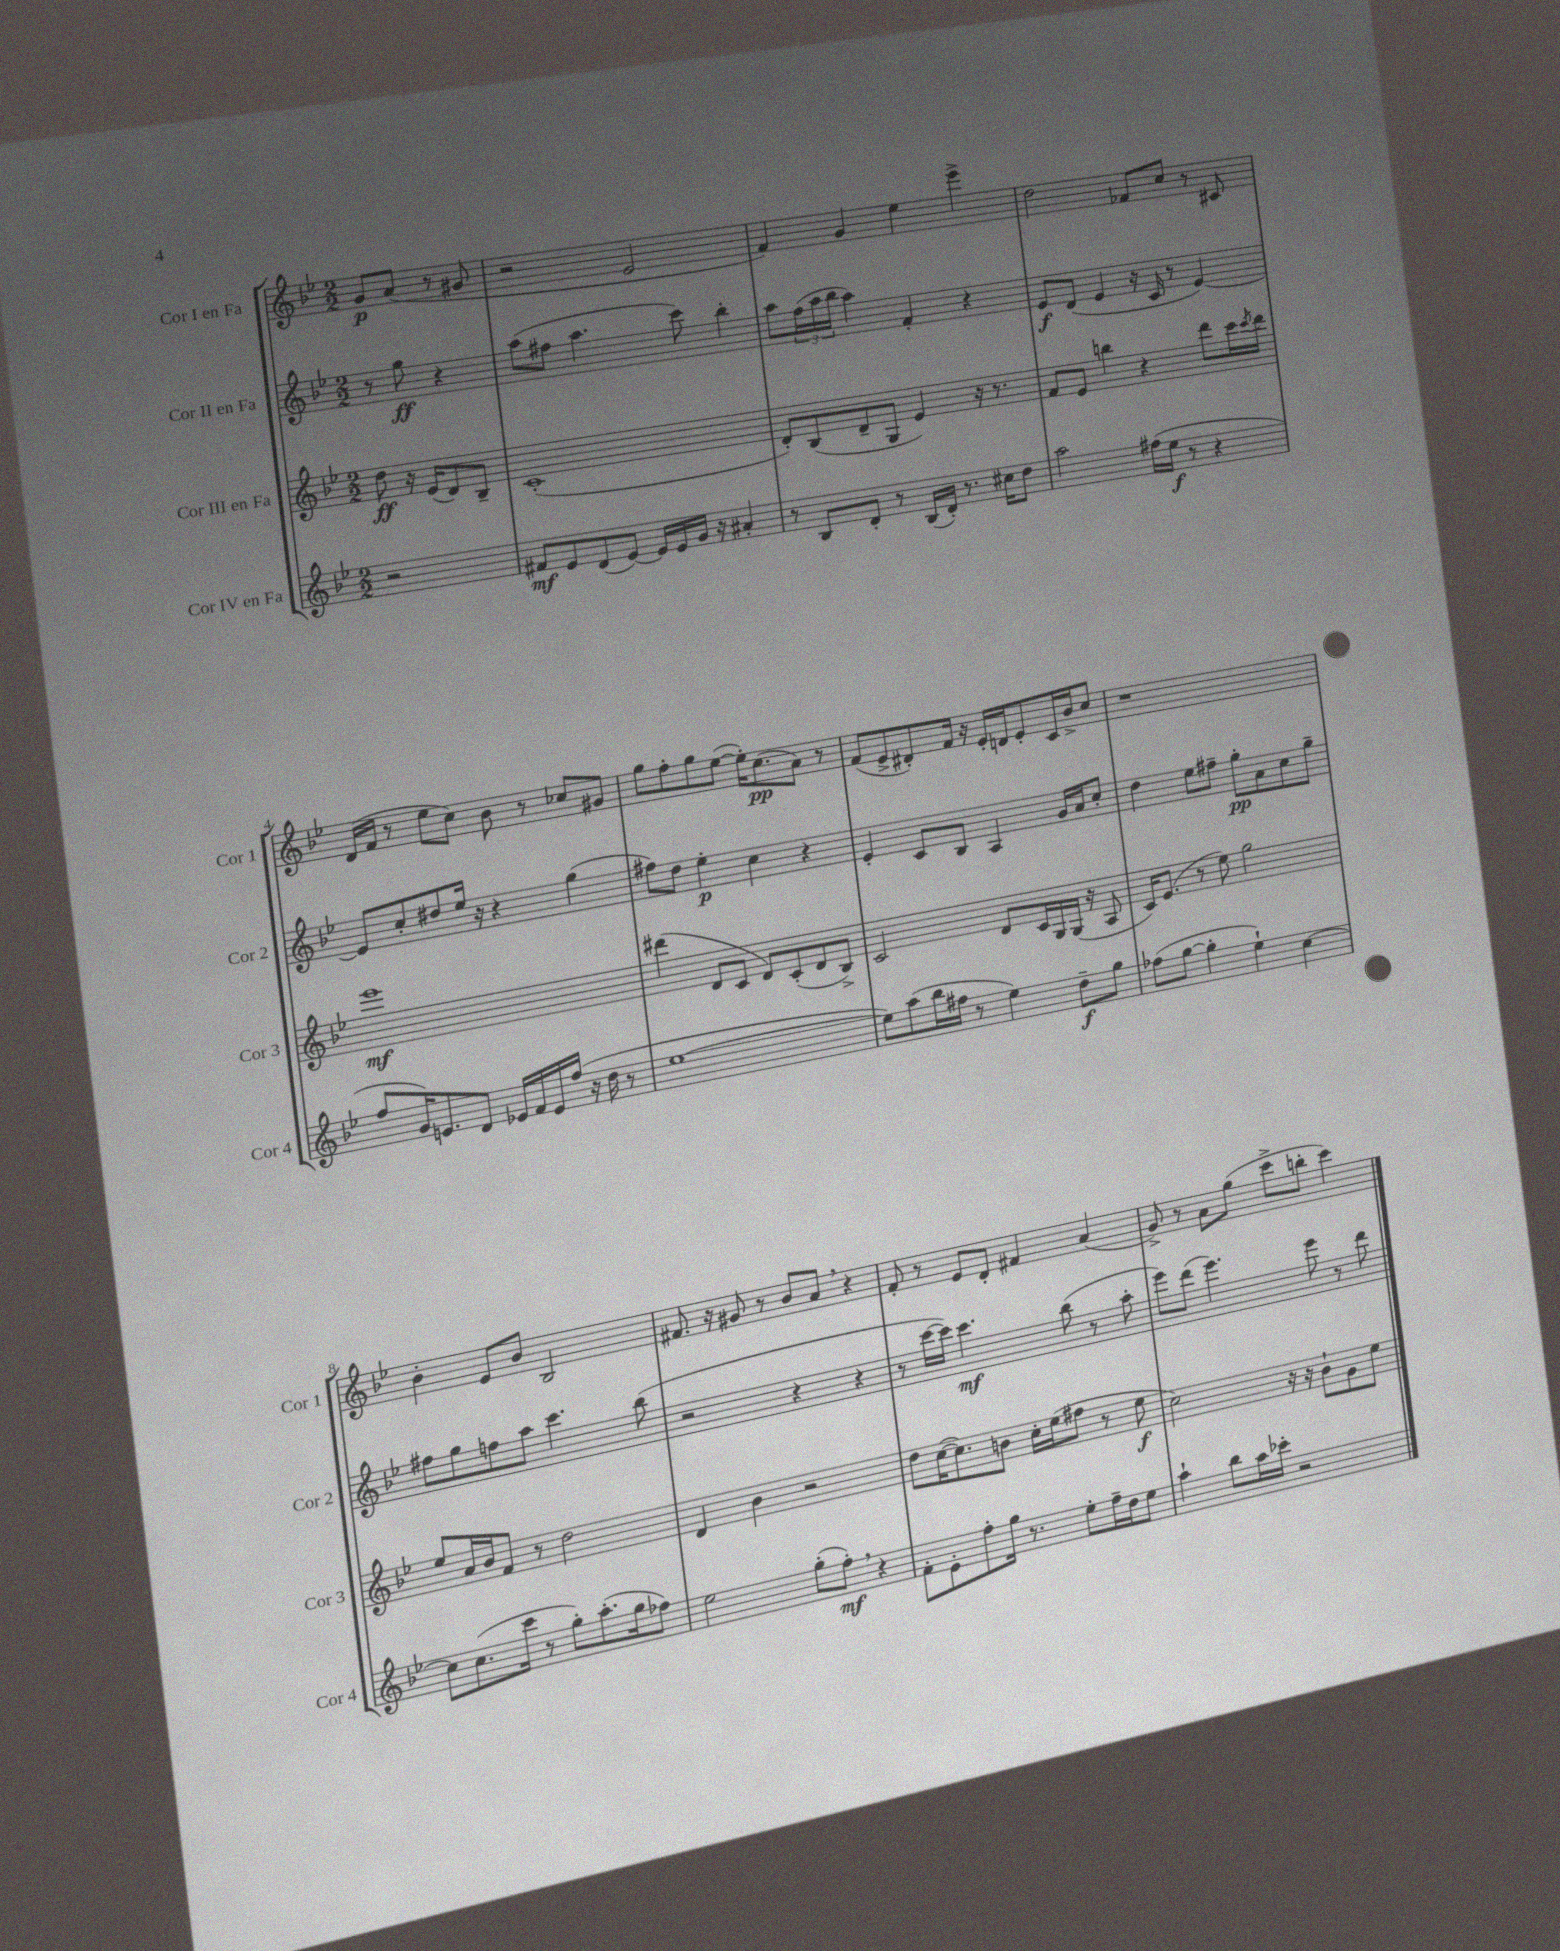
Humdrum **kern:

**kern	**dynam	**kern	**dynam	**kern	**dynam	**kern	**dynam
*part4	*part4	*part3	*part3	*part2	*part2	*part1	*part1
*staff4	*staff4	*staff3	*staff3	*staff2	*staff2	*staff1	*staff1
*I"Cor IV en Fa	*	*I"Cor III en Fa	*	*I"Cor II en Fa	*	*I"Cor I en Fa	*
*I'Cor 4	*	*I'Cor 3	*	*I'Cor 2	*	*I'Cor 1	*
*clefG2	*	*clefG2	*	*clefG2	*	*clefG2	*
*k[b-e-]	*	*k[b-e-]	*	*k[b-e-]	*	*k[b-e-]	*
*M2/2	*	*M2/2	*	*M2/2	*	*M2/2	*
=	=	=	=	=	=	=	=
2r	.	8dd\	ff	8r	.	8g/L	p
.	.	16r	.	8gg\	ff	(8a/J	.
.	.	(16e-/KL	.	.	.	.	.
.	.	8d/)	.	4r	.	8r	.
.	.	8B-~/J	.	.	.	8g#X/	.
=1	=1	=1	=1	=1	=1	=1	=1
8f#X/L	mf	(1c'	.	(8aa\L	.	2r	.
8e-/	.	.	.	8ff#X\J	.	.	.
(8d/	.	.	.	4.aa\	.	.	.
[8e-/J)	.	.	.	.	.	.	.
16e-/LL]	.	.	.	.	.	2e-/	.
16e-/	.	.	.	.	.	.	.
16g/JJ	.	.	.	8ccc\)	.	.	.
16r	.	.	.	.	.	.	.
4a#X'/	.	.	.	4bb-'\	.	.	.
=2	=2	=2	=2	=2	=2	=2	=2
8r	.	8d'/L)	.	8aa\L	.	4f/)	.
8B-/L	.	(8B-/	.	(24ff\L	.	.	.
.	.	.	.	24aa\	.	.	.
.	.	.	.	24bb-\JJ	.	.	.
8d'/J	.	8d~/	.	4aa\)	.	4g/	.
8r	.	8G/J	.	.	.	.	.
(16B-/LL	.	4e-/)	.	4f'/	.	4ee-\	.
16d'/JJ)	.	.	.	.	.	.	.
8.r	.	.	.	.	.	.	.
.	.	16r	.	4r	.	4eee-^\	.
16cc#X\KL	.	8.r	.	.	.	.	.
8dd\J	.	.	.	.	.	.	.
=3	=3	=3	=3	=3	=3	=3	=3
2aa\	.	8f/L	.	8e-/L	f	2dd\	.
.	.	8e-/J	.	(8d/J	.	.	.
.	.	4bbn\	.	4e-/	.	.	.
(16ff#X\LL	.	4r	.	16r	.	8f-X/L	.
16ee-\JJ	f	.	.	16c/	.	.	.
8r	.	.	.	8r	.	8cc/J	.
4r	.	8ddd\L	.	[4e-/)	.	8r	.
.	.	16ccc\L	.	.	.	8c#X/	.
.	.	8qccc/	.	.	.	.	.
.	.	16ddd\JJ	.	.	.	.	.
!!LO:LB:g=z
=4	=4	=4	=4	=4	=4	=4	=4
8ff/L	.	1eee-	mf	8e-/L]	.	(16d/LL	.
.	.	.	.	.	.	16f/JJ	.
16g/K)	.	.	.	8cc'/	.	8r	.
8.en/	.	.	.	.	.	.	.
.	.	.	.	8dd#X/	.	8ee-\L	.
8d/J	.	.	.	16ee-/Jk	.	8cc\J)	.
.	.	.	.	16r	.	.	.
16e-X/LL	.	.	.	4r	.	8b-\	.
16f/	.	.	.	.	.	.	.
16e-/	.	.	.	.	.	8r	.
(16ff/JJ	.	.	.	.	.	.	.
16r	.	.	.	(4gg\	.	8cc-X/L	.
16dd\	.	.	.	.	.	.	.
8r	.	.	.	.	.	8g#X/J	.
=5	=5	=5	=5	=5	=5	=5	=5
[1ee-	.	(4ddd#X\	.	8ff#X\L)	.	8gg\L	.
.	.	.	.	8dd\J	.	8ff'\	.
.	.	8d/L	.	4ee-'\	p	8gg\	.
.	.	8c/J	.	.	.	([8ee-\J	.
.	.	8d/L)	.	4cc\	.	16ee-'\KL])	.
.	.	.	.	.	.	(8.cc\	pp
.	.	(8c'/	.	.	.	.	.
.	.	8d/	.	4r	.	8a\J)	.
.	.	8B-^/J)	.	.	.	8r	.
=6	=6	=6	=6	=6	=6	=6	=6
8ee-\L])	.	2c/	.	4e-'/	.	(8f/L	.
(8aa\	.	.	.	.	.	8e-^/	.
16bb-\L	.	.	.	8c/L	.	8d#X'/)	.
16ff#X\JJ	.	.	.	.	.	.	.
8r	.	.	.	8B-/J	.	16f/Jk	.
.	.	.	.	.	.	16r	.
4ee-\)	.	8d/L	.	4A/	.	16e-'/LL	.
.	.	.	.	.	.	16dn/J	.
.	.	16c/L	.	.	.	8e-'/	.
.	.	16G/	.	.	.	.	.
8dd~\L	f	(16G/JJ	.	16g/LL	.	16c/L	.
.	.	16r	.	16a/J	.	16b-^/J	.
8gg\J	.	8A/	.	8cc'/J	.	8cc/J	.
=7	=7	=7	=7	=7	=7	=7	=7
(8ff-X\L	.	16c/KL)	.	4dd\	.	1r	.
.	.	(8.e-/J	.	.	.	.	.
[8gg\J	.	.	.	.	.	.	.
4gg'\]	.	8r	.	8ee-\L	.	.	.
.	.	8ee-\)	.	8ff#X~\J	.	.	.
4ee-`\)	.	2gg\	.	8gg'\L	pp	.	.
.	.	.	.	8a\	.	.	.
[4cc\	.	.	.	8cc\	.	.	.
.	.	.	.	8gg~\J	.	.	.
!!LO:LB:g=z
=8	=8	=8	=8	=8	=8	=8	=8
8cc\L]	.	8ee-/L	.	8ff#X\L	.	4b-'\	.
(8.cc\	.	16a/L	.	8gg\	.	.	.
.	.	16b-/J	.	.	.	.	.
.	.	8f/J	.	8ffn\	.	8e-/L	.
16ccc\Jk	.	.	.	.	.	.	.
8r	.	8r	.	8aa\J	.	8b-/J	.
8gg'\L)	.	2dd\	.	4.ccc\	.	2B-/	.
(8.aa'\	.	.	.	.	.	.	.
16gg\k	.	.	.	.	.	.	.
8ff-X\J)	.	.	.	(8bb-\	.	.	.
=9	=9	=9	=9	=9	=9	=9	=9
2ee-\	.	4d/	.	2r	.	8.f#X/	.
.	.	.	.	.	.	16r	.
.	.	4b-\	.	.	.	8g#X/	.
.	.	.	.	.	.	8r	.
(8gg'\L	.	2r	.	4r	.	8b-/L	.
8ff',\J)	mf	.	.	.	.	8a,/J	.
4r	.	.	.	4r	.	4r	.
=10	=10	=10	=10	=10	=10	=10	=10
8f'\L	.	8dd\L	.	8r	.	8f'/	.
8e-'\	.	([16cc\K	.	[16ccc\LL	.	8r	.
.	.	8.cc\])	.	16ccc\JJ])	.	.	.
8ff'\	.	.	.	4.ccc\	mf	8e-/L	.
16gg\Jk	.	8bn\J	.	.	.	8d'/J	.
8.r	.	.	.	.	.	.	.
.	.	16cc'\LL	.	.	.	4f#X/	.
.	.	(16ee-\J	.	.	.	.	.
8ee-'\L	.	8ff#X\J	.	(8bb-\	.	.	.
16ff~\L	.	8r	.	8r	.	(4a/	.
16dd\J	.	.	.	.	.	.	.
8ee-\J	.	8ee-\	f	8aa'\	.	.	.
=11	=11	=11	=11	=11	=11	=11	=11
4aa`\	.	2cc\)	.	8eee-\L)	.	8g^/)	.
.	.	.	.	(8ddd\J	.	8r	.
8bb-\L	.	.	.	4.eee-\)	.	8a\L	.
16aa\L	.	.	.	.	.	(8gg\J	.
16ccc-X'\JJ	.	.	.	.	.	.	.
2r	.	16r	.	.	.	8ccc^\L	.
.	.	16r	.	.	.	.	.
.	.	8b-`\L	.	8eee-\	.	8bbn'\J	.
.	.	8g\	.	8r	.	4ccc\)	.
.	.	8ee-\J	.	8ddd\	.	.	.
==	==	==	==	==	==	==	==
*-	*-	*-	*-	*-	*-	*-	*-
